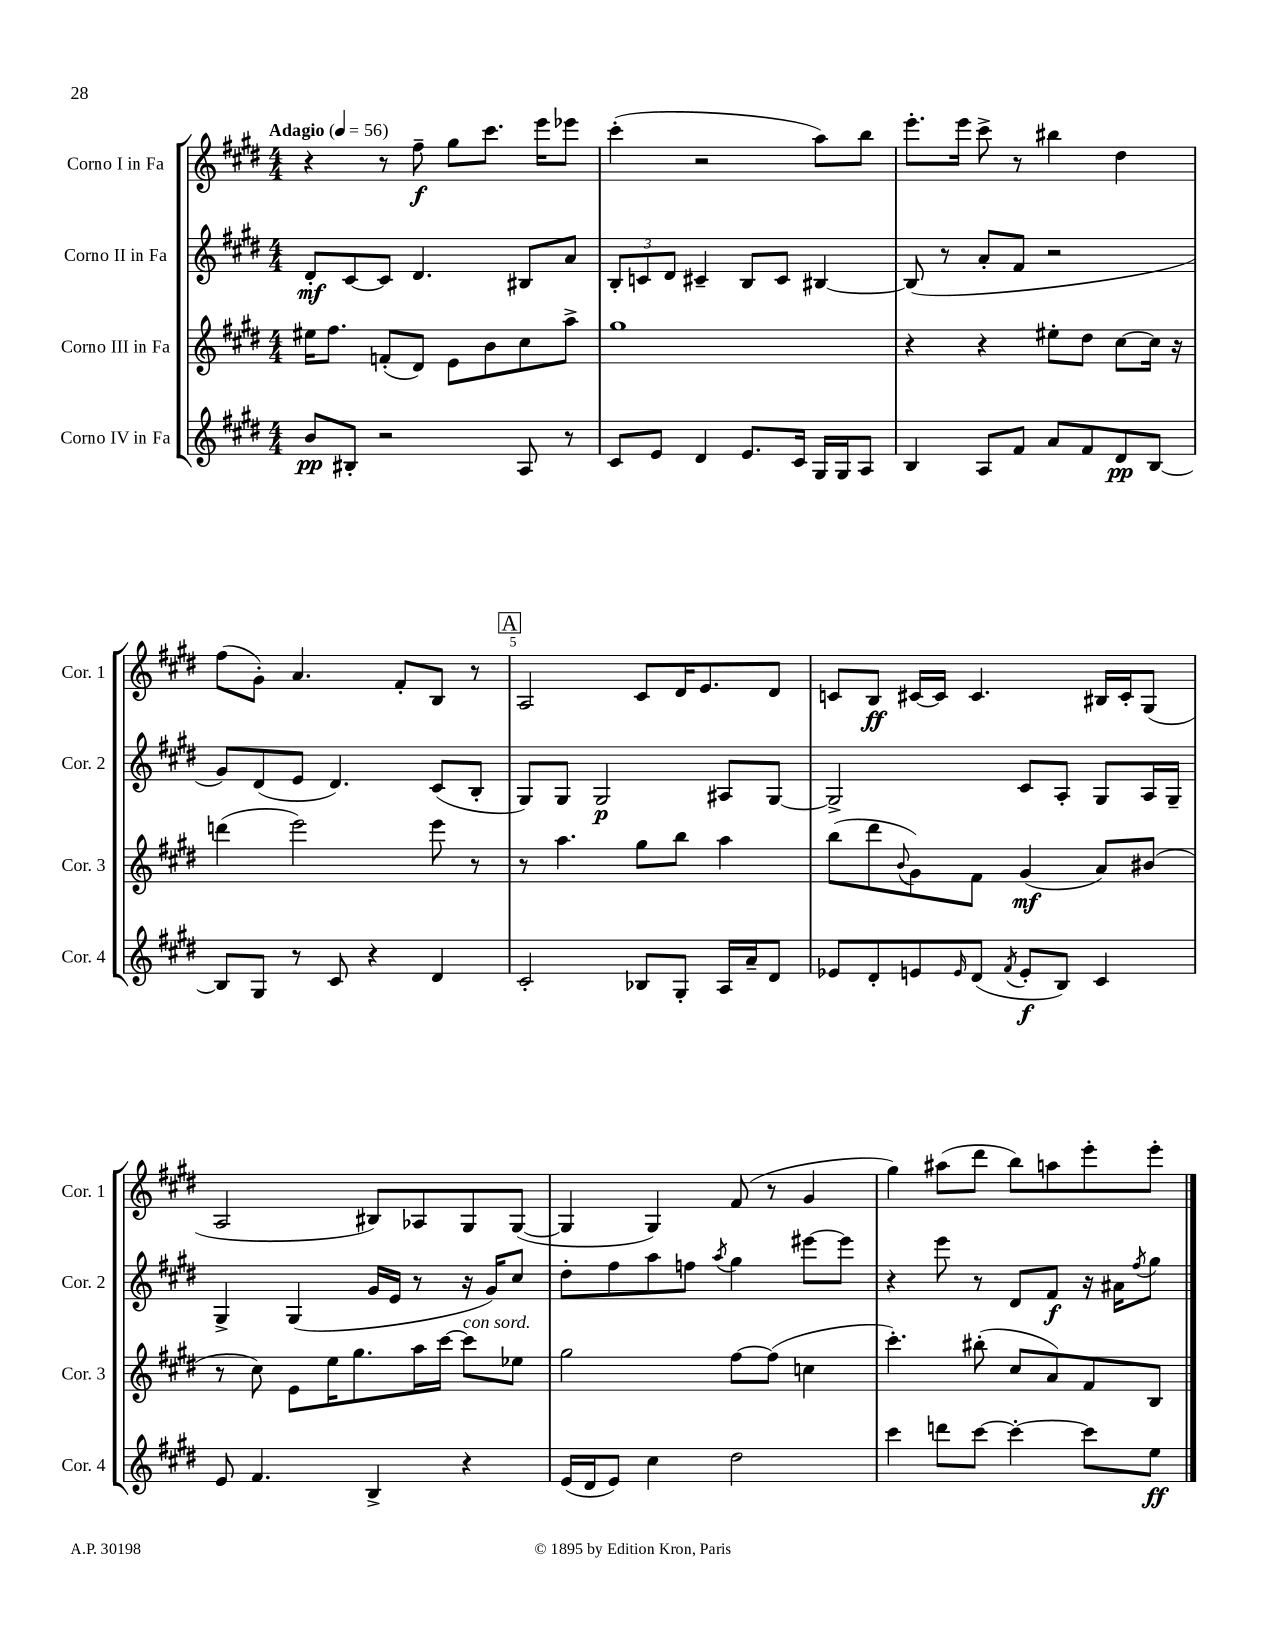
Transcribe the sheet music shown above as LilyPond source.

<<
\new StaffGroup <<
\new Staff = "s0" \with { instrumentName = "Corno I in Fa" shortInstrumentName = "Cor. 1" } {
    \clef treble \key e \major \numericTimeSignature \time 4/4 \tempo "Adagio" 4 = 56
    r4 r8 fis''8--\f gis''8 cis'''8. e'''16 ees'''8 |
    cis'''4-.( r2 a''8) b''8 |
    e'''8.-. e'''16 cis'''8-> r8 bis''4 dis''4 |
    fis''8( gis'8-.) a'4. fis'8-. b8 r8 |
    \mark \markup { \box "A" } a2 cis'8 dis'16 e'8. dis'8 |
    c'8 b8\ff cis'16~ cis'16 cis'4. bis16 cis'16-. gis8( |
    a2 bis8) aes8 gis8 gis8~( |
    gis4 gis4) fis'8( r8 gis'4 |
    gis''4) ais''8( dis'''8 b''8) a''8 e'''8-. e'''8-. \bar "|." |
}
\new Staff = "s1" \with { instrumentName = "Corno II in Fa" shortInstrumentName = "Cor. 2" } {
    \clef treble \key e \major \numericTimeSignature \time 4/4
    dis'8-.\mf cis'8~ cis'8 dis'4. bis8 a'8 |
    \tuplet 3/2 { b8-. c'8 dis'8 } cis'4-- b8 cis'8 bis4~ |
    bis8( r8 a'8-. fis'8 r2 |
    gis'8) dis'8( e'8 dis'4.) cis'8( b8-. |
    \mark \markup { \box "A" } gis8) gis8 gis2\p ais8 gis8~ |
    gis2-> cis'8 a8-. gis8 a16 gis16-- |
    gis4-> gis4( gis'16 e'16 r8 r16 gis'16) cis''8 |
    dis''8-. fis''8 a''8 f''8 \acciaccatura { a''8 } gis''4 eis'''8~ eis'''8 |
    r4 e'''8 r8 dis'8 fis'8\f r16 ais'16 \acciaccatura { fis''8 } gis''8 \bar "|." |
}
\new Staff = "s2" \with { instrumentName = "Corno III in Fa" shortInstrumentName = "Cor. 3" } {
    \clef treble \key e \major \numericTimeSignature \time 4/4
    eis''16 fis''8. f'8-.( dis'8) e'8 b'8 cis''8 a''8-> |
    gis''1 |
    r4 r4 eis''8-. dis''8 cis''8~ cis''16 r16 |
    d'''4( e'''2) e'''8 r8 |
    \mark \markup { \box "A" } r8 a''4. gis''8 b''8 a''4 |
    b''8( dis'''8 \appoggiatura { b'8 } gis'8) fis'8 gis'4\mf( a'8) bis'8( |
    r8 cis''8) e'8 e''16 gis''8. a''16 cis'''16~ cis'''8^\markup { \italic "con sord." } ees''8 |
    gis''2 fis''8~ fis''8( c''4 |
    cis'''4.-.) bis''8-.( cis''8 a'8) fis'8 b8 \bar "|." |
}
\new Staff = "s3" \with { instrumentName = "Corno IV in Fa" shortInstrumentName = "Cor. 4" } {
    \clef treble \key e \major \numericTimeSignature \time 4/4
    b'8\pp bis8-. r2 a8 r8 |
    cis'8 e'8 dis'4 e'8. cis'16 gis16 gis16 a8 |
    b4 a8 fis'8 a'8 fis'8 dis'8\pp b8~ |
    b8 gis8 r8 cis'8 r4 dis'4 |
    \mark \markup { \box "A" } cis'2-. bes8 gis8-. a16 a'16-- dis'8 |
    ees'8 dis'8-. e'8 \grace { e'16 } dis'8( \acciaccatura { fis'8 } e'8-.\f b8) cis'4 |
    e'8 fis'4. b4-> r4 |
    e'16( dis'16 e'8) cis''4 dis''2 |
    cis'''4 d'''8 cis'''8~ cis'''4~-. cis'''8 e''8\ff \bar "|." |
}
>>
>>
\layout { \context { \Score \override BarNumber.break-visibility = ##(#f #t #t) barNumberVisibility = #(every-nth-bar-number-visible 5) } }
